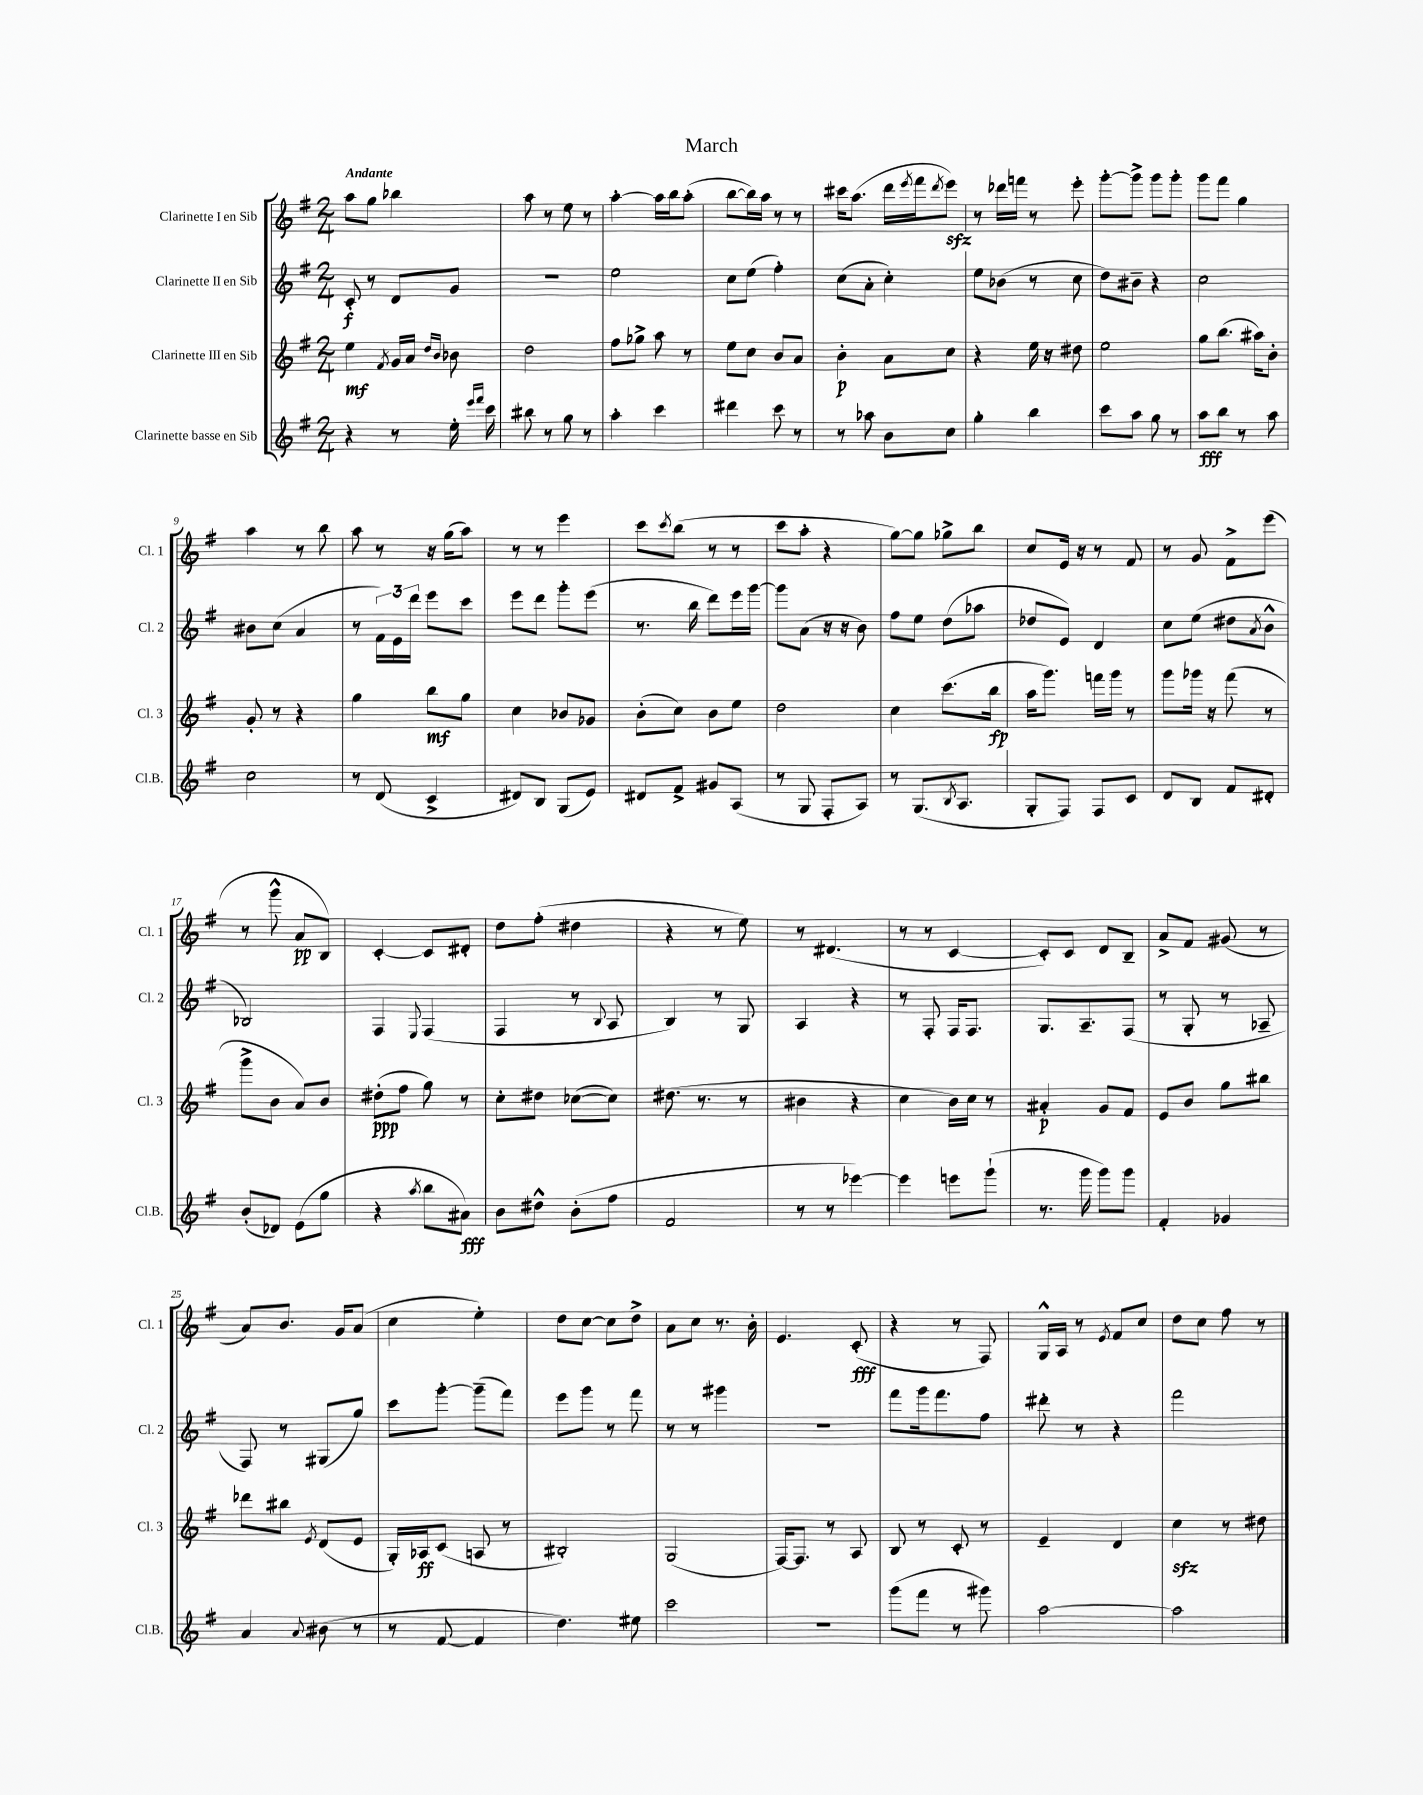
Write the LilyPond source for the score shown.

\header { title = "March" }
<<
\new StaffGroup <<
\new Staff = "s0" \with { instrumentName = "Clarinette I en Sib" shortInstrumentName = "Cl. 1" } {
    \clef treble \key g \major \numericTimeSignature \time 2/4 \tempo "Andante"
    a''8 g''8 bes''4 |
    a''8 r8 e''8 r8 |
    a''4~-. a''16 b''16 a''8-.( |
    b''8~ b''16) a''16 r8 r8 |
    cis'''16 a''8.( d'''16 \acciaccatura { e'''8 } fis'''16 \acciaccatura { d'''8 } e'''8\sfz) |
    r8 des'''16 f'''16 r8 e'''8-. |
    g'''8~-. g'''8-> g'''8 g'''8-. |
    g'''8 fis'''8 g''4 |
    a''4 r8 b''8 |
    a''8 r8 r16 g''16( a''8) |
    r8 r8 e'''4 |
    c'''8 \acciaccatura { c'''8 } b''8( r8 r8 |
    c'''8 a''8-. r4 |
    g''8~) g''8 ges''8-> b''8 |
    c''8 e'16 r16 r8 fis'8 |
    r8 g'8 fis'8-> e'''8( |
    r8 g'''8-^ a'8\pp b8) |
    c'4~-. c'8 dis'8-. |
    d''8 fis''8-.( dis''4 |
    r4 r8 e''8) |
    r8 dis'4.( |
    r8 r8 c'4~ |
    c'8-.) c'8 d'8 b8-- |
    a'8-> fis'8 gis'8( r8 |
    a'8) b'8. g'16 a'8( |
    c''4 e''4-.) |
    d''8 c''8~ c''8 d''8-> |
    a'8 c''8 r8. b'16-. |
    e'4. c'8-.\fff( |
    r4 r8 fis8) |
    g16-^ a16 r8 \acciaccatura { e'8 } fis'8 c''8 |
    d''8 c''8 fis''8 r8 \bar "|." |
}
\new Staff = "s1" \with { instrumentName = "Clarinette II en Sib" shortInstrumentName = "Cl. 2" } {
    \clef treble \key g \major \numericTimeSignature \time 2/4
    c'8-.\f r8 d'8 g'8 |
    R2 |
    e''2 |
    c''8 e''8( fis''4-.) |
    c''8( a'8-. c''4-.) |
    e''8 bes'8( r8 c''8 |
    d''8) bis'8-- r4 |
    c''2 |
    bis'8 c''8( a'4 |
    r8 \tuplet 3/2 { fis'16) e'16 d'''16 } e'''8 c'''8 |
    e'''8 d'''8 g'''8-. e'''8( |
    r8. b''16 d'''8) e'''16 g'''16~ |
    g'''8 a'8( r16 r16 b'8) |
    fis''8 e''8 d''8( aes''8 |
    des''8 e'8) d'4 |
    c''8 e''8( dis''8 \acciaccatura { a'8 } b'8-^ |
    bes2) |
    fis4 \appoggiatura { e8 } fis4( |
    fis4 r8 \appoggiatura { b8 } a8 |
    b4) r8 g8 |
    a4 r4 |
    r8 fis8-. fis16 fis8. |
    g8. a8.-- fis8( |
    r8 g8-. r8 aes8-- |
    fis8) r8 gis8( g''8) |
    c'''8 g'''8~-. g'''8--( fis'''8) |
    e'''8 g'''8 r8 fis'''8 |
    r8 r8 gis'''4 |
    R2 |
    fis'''8 g'''16 fis'''8. fis''8 |
    dis'''8-. r8 r4 |
    fis'''2 \bar "|." |
}
\new Staff = "s2" \with { instrumentName = "Clarinette III en Sib" shortInstrumentName = "Cl. 3" } {
    \clef treble \key g \major \numericTimeSignature \time 2/4
    e''4\mf \acciaccatura { fis'8 } g'16 a'16 \grace { d''16 b'16 } bes'8 |
    d''2 |
    fis''8 ges''8-> a''8 r8 |
    e''8 c''8 b'8 a'8 |
    b'4-.\p a'8 c''8 |
    r4 e''16 r16 dis''8 |
    e''2 |
    g''8 b''8.( ais''16) b'8-. |
    g'8-. r8 r4 |
    g''4 b''8\mf g''8 |
    c''4 bes'8 ges'8 |
    b'8-.( c''8) b'8 e''8 |
    d''2 |
    c''4 c'''8.( b''16\fp |
    a''16 g'''8.) f'''16 g'''16 r8 |
    g'''8 ges'''16 r16 fis'''8( r8 |
    g'''8-> b'8 a'8) b'8 |
    dis''8-.\ppp( fis''8 g''8) r8 |
    c''8-. dis''8 ces''8~( ces''8) |
    dis''8.( r8. r8 |
    bis'4 r4 |
    c''4 b'16) c''16 r8 |
    ais'4-.\p g'8 fis'8 |
    e'8 b'8 g''8 bis''8 |
    des'''8 bis''8 \acciaccatura { e'8 } d'8( e'8 |
    g16-.) aes16\ff c'8( a8 r8 |
    bis2-.) |
    g2( |
    fis16~) fis8. r8 a8 |
    b8 r8 c'8-. r8 |
    e'4-- d'4 |
    c''4\sfz r8 dis''8 \bar "|." |
}
\new Staff = "s3" \with { instrumentName = "Clarinette basse en Sib" shortInstrumentName = "Cl.B." } {
    \clef treble \key g \major \numericTimeSignature \time 2/4
    r4 r8 e''16-. \grace { e'''16 fis'''16 } c'''16 |
    bis''8 r8 g''8 r8 |
    a''4-. c'''4 |
    dis'''4 c'''8 r8 |
    r8 aes''8 b'8 c''8 |
    g''4-. b''4 |
    c'''8 a''8 g''8 r8 |
    a''8\fff b''8 r8 a''8 |
    c''2 |
    r8 d'8( c'4-> |
    dis'8) b8 g8( e'8) |
    dis'8 fis'8-> gis'8 a8( |
    r8 g8 fis8-. a8) |
    r8 g8.( \acciaccatura { b8 } a8. |
    g8-. fis8) fis8 c'8 |
    d'8 b8 fis'8 dis'8-. |
    b'8-.( des'8) e'8( g''8 |
    r4 \acciaccatura { a''8 } b''8 ais'8\fff) |
    b'8 dis''8-^ b'8-.( fis''8 |
    fis'2 |
    r8 r8 ees'''4~) |
    ees'''4 e'''8 g'''8-!( |
    r8. g'''16 g'''8) g'''8 |
    fis'4-. ges'4 |
    a'4 \appoggiatura { a'8 } bis'8( r8 |
    r8 fis'8~ fis'4 |
    d''4.) eis''8 |
    c'''2 |
    R2 |
    g'''8( fis'''8 r8 gis'''8) |
    a''2~ |
    a''2 \bar "|." |
}
>>
>>
